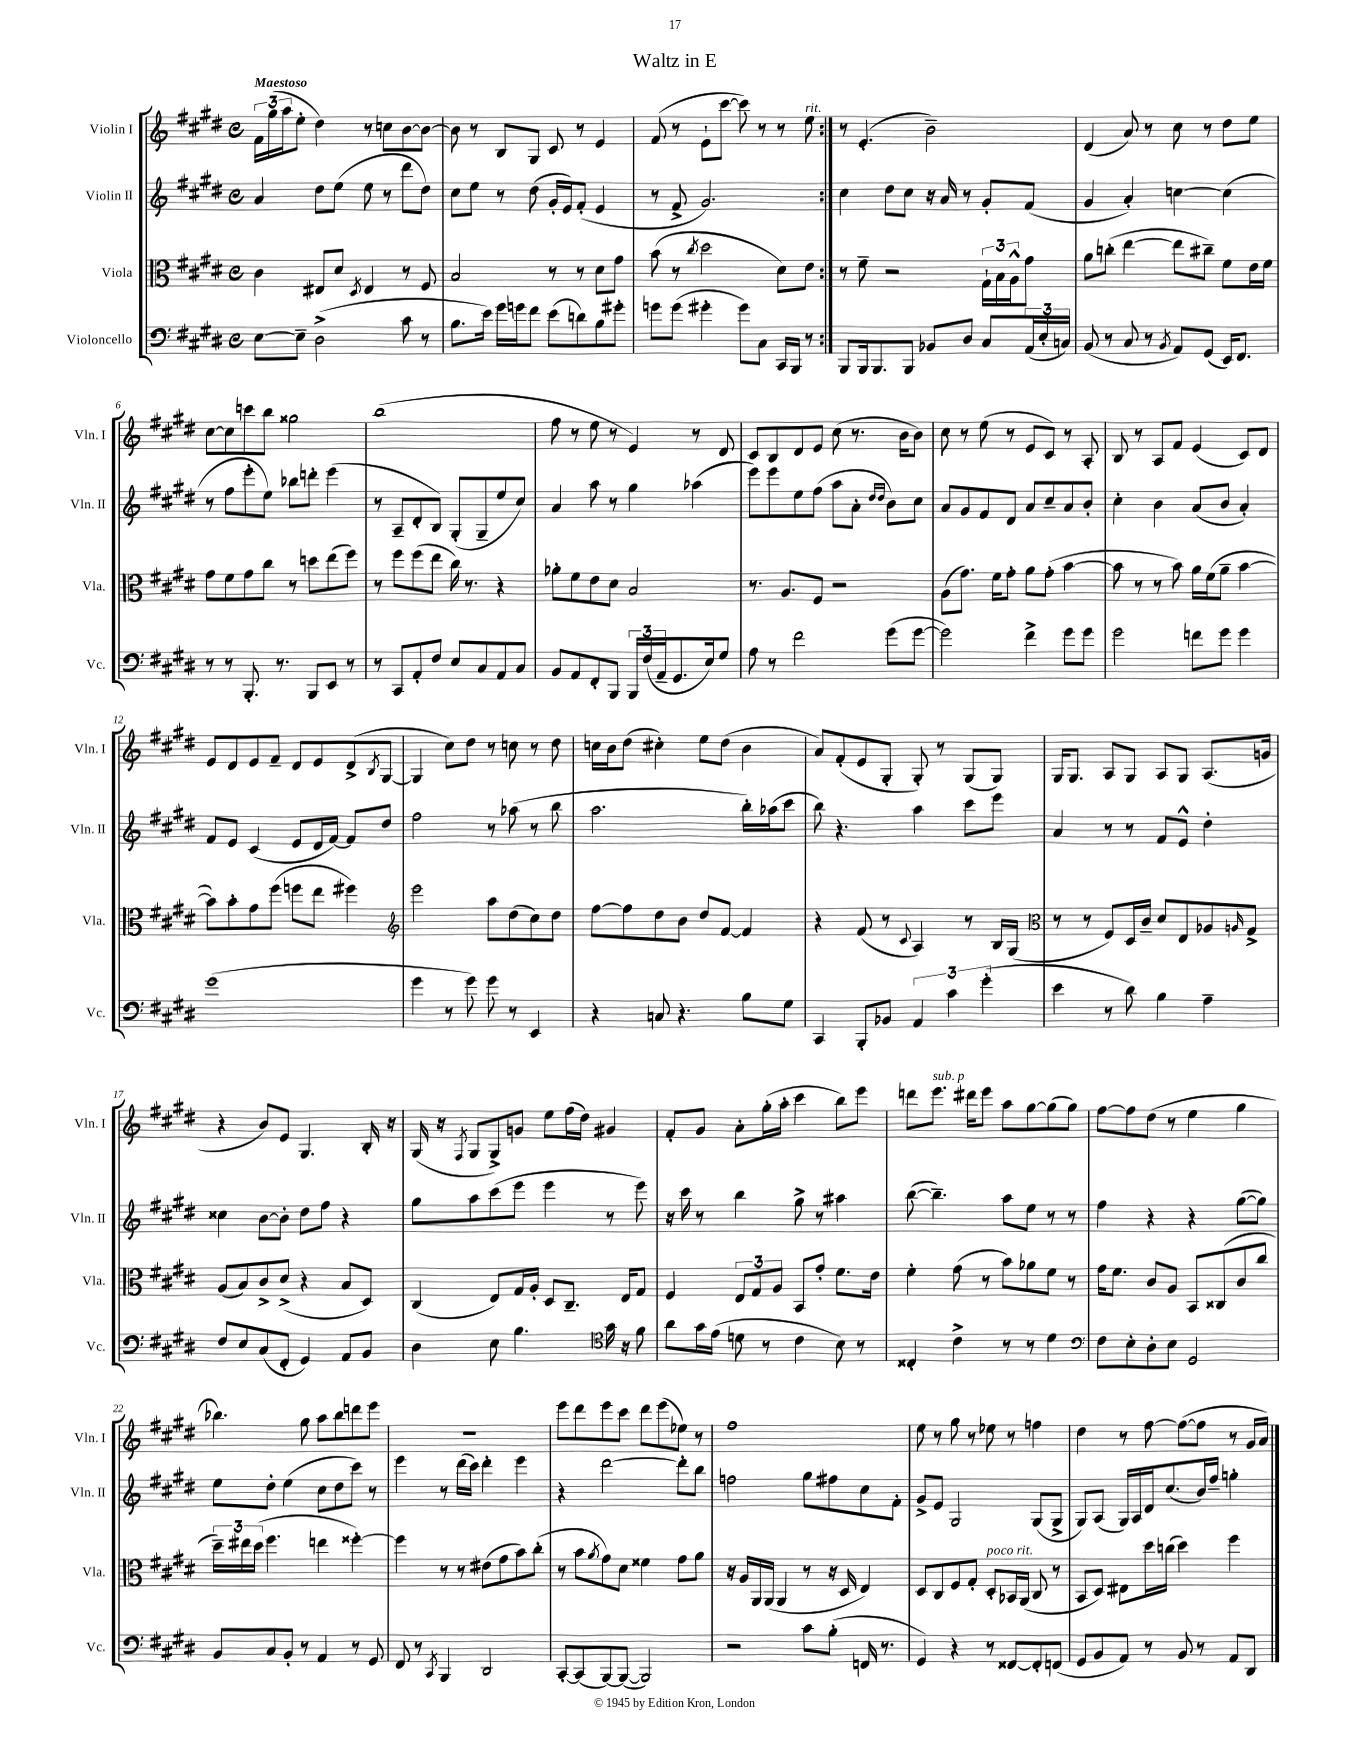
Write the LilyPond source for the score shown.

\header { title = "Waltz in E" }
<<
\new StaffGroup <<
\new Staff = "s0" \with { instrumentName = "Violin I" shortInstrumentName = "Vln. I" } {
    \clef treble \key e \major \defaultTimeSignature \time 4/4 \tempo "Maestoso"
    \repeat volta 2 { \tuplet 3/2 { fis'16 gis''16( a''16 } e''8-. dis''4) r8 c''8 b'8~ b'8~ |
    b'8 r8 b8 gis8 cis'8 r8 e'4 |
    fis'8( r8 e'8-! cis'''8~ cis'''8) r8 r8 e''8^\markup { \italic "rit." } | }
    r8 e'4.-.( b'2--) |
    dis'4( a'8) r8 cis''8 r8 dis''8 e''8 |
    cis''8~ cis''8 c'''8 b''8 gisis''2 |
    b''1( |
    fis''8 r8 e''8 r8 e'4) r8 dis'8 |
    cis'8 b8 dis'8 e'8 cis''8( r8. b'16 b'8) |
    cis''8 r8 e''8( r8 e'8 cis'8) r8 a8-. |
    b8 r8 a8 fis'8 e'4( cis'8) dis'8 |
    e'8 dis'8 e'8 fis'8-- dis'8 e'8 dis'8->( \acciaccatura { b8 } gis8~ |
    gis4 cis''8) dis''8 r8 c''8 r8 dis''8 |
    c''16 b'16 dis''8( cis''4-.) e''8 dis''8( b'4 |
    a'8) fis'8-.( e'8 gis8-. gis8-.) r8 gis8( gis8) |
    gis16 gis8. a8 gis8 a8 gis8 a8.( g'16 |
    r4 b'8) e'8 gis4. b16-. r16 |
    gis16( r16 \acciaccatura { fis8 } gis8 gis8->) g'8 e''8 fis''16( dis''16) gis'4 |
    fis'8-. gis'8 a'8-. gis''16-.( a''16-. cis'''4 b''8) e'''8 |
    d'''8 e'''8.^\markup { \italic "sub. p" } dis'''16 e'''8 a''8 gis''8~ gis''8( gis''8) |
    fis''8~ fis''8 dis''8( r8 e''4 gis''4 |
    bes''4.) gis''8 a''8 bes''8 d'''8 e'''8 |
    R1 |
    e'''8 dis'''8 e'''8 cis'''8 dis'''8 e'''8( ees''8) r8 |
    fis''1 |
    e''8 r8 gis''8 r8 ees''8 r8 f''4 |
    dis''4 r8 fis''8~ fis''8~( fis''8 r8 gis'16 a'16) \bar "|." |
}
\new Staff = "s1" \with { instrumentName = "Violin II" shortInstrumentName = "Vln. II" } {
    \clef treble \key e \major \defaultTimeSignature \time 4/4
    \repeat volta 2 { a'4 dis''8 e''8( e''8 r8 dis'''8 dis''8) |
    cis''8 e''8 r8 dis''8( gis'16-. e'16) fis'8-.( e'4 |
    r8 fis'8-> gis'2.) | }
    cis''4 dis''8 cis''8 r16 a'16 r8 gis'8-. fis'8( |
    gis'4 a'4-.) c''4~ c''4( |
    r8 fis''8 e'''8-. e''8) bes''8 d'''8-. e'''4( |
    r8 a8-- dis'8-. b8) gis8-.( gis8-- e''8 cis''8) |
    a'4 a''8 r8 gis''4 aes''4( |
    e'''8) e'''8 e''8 fis''8( a''8 a'8-. \grace { dis''16 dis''16 } b'8) cis''8 |
    a'8 gis'8 fis'8 dis'8 a'8 cis''8-- a'8 b'8-. |
    cis''4-. b'4 a'8( b'8 a'4-.) |
    fis'8 e'8 cis'4( e'8 dis'16 fis'16~) fis'8 dis''8 |
    fis''2 r8 aes''8( r8 b''8 |
    a''2. b''16-.) aes''16( cis'''8 |
    b''8) r4. a''4 cis'''8 e'''8 |
    a'4 r8 r8 fis'8 e'8-^ dis''4-. |
    cisis''4 b'8~ b'8-. dis''8 fis''8 r4 |
    gis''8 a''8 cis'''8( e'''8 e'''4 r8 e'''8) |
    r16 cis'''16 r8 b''4 gis''8-> r8 ais''4 |
    b''8~( b''4.--) a''8 e''8 r8 r8 |
    fis''4 r4 r4 gis''8~( gis''8) |
    e''8 dis''8-. e''4( cis''8 dis''8 cis'''8) r8 |
    e'''4 r8 dis'''16( cis'''16) dis'''4-. e'''4 |
    r4 dis'''2~ dis'''8-. b''8 |
    f''2 gis''8 fis''8 cis''8 fis'8-. |
    gis'8-> e'8 gis2 gis8( gis8-> |
    gis8) a8( gis16) a16 dis'16 cis''8.( b'16) fis''16-- g''4-. \bar "|." |
}
\new Staff = "s2" \with { instrumentName = "Viola" shortInstrumentName = "Vla." } {
    \clef alto \key e \major \defaultTimeSignature \time 4/4
    \repeat volta 2 { cis'4 eis8 dis'8 \acciaccatura { dis8 } eis4 r8 fis8 |
    b2 r8 r8 dis'8 gis'8 |
    b'8( r8 \acciaccatura { cis''8 } dis''2 dis'8) e'8 | }
    r8 fis'8-- r2 \tuplet 3/2 { gis16-! b16 a16-^ } gis'8 |
    a'8 c''8-.( e''4~ e''8 cis''8--) fis'8 e'16 fis'16 |
    gis'8 fis'8 gis'8 cis''8 r8 d''8 e''8( fis''8) |
    r8 fis''8 fis''8( e''8 cis''16) r8. r4 |
    aes'8-. fis'8 e'8 dis'8 b2 |
    r8. a8. fis8 r2 |
    a8( gis'8.) fis'16 gis'8-. a'8 gis'8-.( b'4~ |
    b'8 r8 r8 b'8) a'16 fis'16( a'8-- b'4~ |
    b'8) b'8-. gis'8 fis''8( f''8 e''8 fis''4) |
    \clef treble e'''2 a''8 dis''8( cis''8) dis''8 |
    fis''8~ fis''8 dis''8 b'8 dis''8 fis'8~ fis'4 |
    r4 fis'8( r8 \appoggiatura { cis'8 } a4) r8 b16 gis16( |
    \clef alto r8 r8 fis8) dis16 cis'16-- dis'8 e8 aes8 \grace { a16 } gis8-> |
    a8( b8) cis'8-> dis'8->( r4 b8 dis8) |
    cis4( e8) gis16 a16-. dis8 cis8.-- e16 gis8 |
    fis4 \tuplet 3/2 { e8 gis8 a8 } b,8 gis'8-. fis'8. e'16 |
    fis'4-. gis'8( r8 b'8) aes'8 fis'8 r8 |
    gis'16 fis'8. cis'8 a8 b,8 cisis8( cis'8 cis''8 |
    \tuplet 3/2 { dis''16--) eis''16 dis''16( } fis''4. e''4 fisis''4~-.) |
    fisis''4 r8 r8 eis'8( gis'8 b'8) cis''8-.( |
    r8 b'8 \acciaccatura { a'8 } gis'8) dis'8 fisis'4 gis'8 a'8 |
    r16 a16 a,16 a,16( a,4 r8 r16 dis16 e4) |
    dis8 cis8 fis8 gis8-. dis8-.^\markup { \italic "poco rit." } bes,16 a,16( cis8 r8 |
    b,8 dis8) eis8 dis''16 c''16( dis''4) fis''4 \bar "|." |
}
\new Staff = "s3" \with { instrumentName = "Violoncello" shortInstrumentName = "Vc." } {
    \clef bass \key e \major \defaultTimeSignature \time 4/4
    \repeat volta 2 { e8~ e8-- dis2->( cis'8 r8 |
    b8. e'16) gis'16 g'16 fis'8 e'8( d'8) b8 gis'8-. |
    g'8 g'8( gis'4-. gis'8) cis8 cis,16 b,,16 r8 | }
    b,,8 b,,16 b,,8. b,,8 bes,8 dis8 cis8 \tuplet 3/2 { a,16( e16-. c16) } |
    b,8( r8 cis8 r8 \acciaccatura { b,8 } a,8) gis,8( e,16) fis,8. |
    r8 r8 b,,8.-. r8. b,,8 e,8 r8 |
    r8 cis,8 a,8-. fis8 e8 cis8 a,8 cis8 |
    b,8 a,8 fis,8-. b,,8 \tuplet 3/2 { b,,16 fis16( a,16-- } gis,8. e16) gis8 |
    a8 r8 fis'2 gis'8( gis'8~ |
    gis'2) fis'4-> gis'8 gis'8 |
    gis'2 f'8 gis'8 gis'4 |
    gis'1( |
    gis'4 r8 gis'8) gis'8 r8 e,4 |
    r4 c8 r4. b8 gis8 |
    cis,4 b,,8-. bes,8 \tuplet 3/2 { a,4 cis'4 gis'4-.( } |
    e'4 r8 dis'8) b4 a4-- |
    fis8 e8 cis8( fis,8-. gis,4) a,8 b,8 |
    dis4 e8 b4. \clef tenor gis'16 r16 fis'8 |
    a'8 gis'16 e'16( d'8 r8 cis'4 b8) r8 |
    cisis4-. cis'4-> r8 r8 dis'4 |
    \clef bass fis8 e8-. dis8-. e8 gis,2 |
    b,8 cis8 b,8-. r8 a,4 r8 gis,8 |
    fis,8 r8 \acciaccatura { cis,8 } b,,4 dis,2 |
    cis,8~-. cis,8( b,,8~) b,,8~( b,,2) |
    r2 cis'8 b8-.( f,16 r8. |
    gis,4) r4 r8 fisis,8~ fisis,8-. f,8( |
    gis,8 b,8 a,8) r8 b,8 r8 a,8 dis,8 \bar "|." |
}
>>
>>
